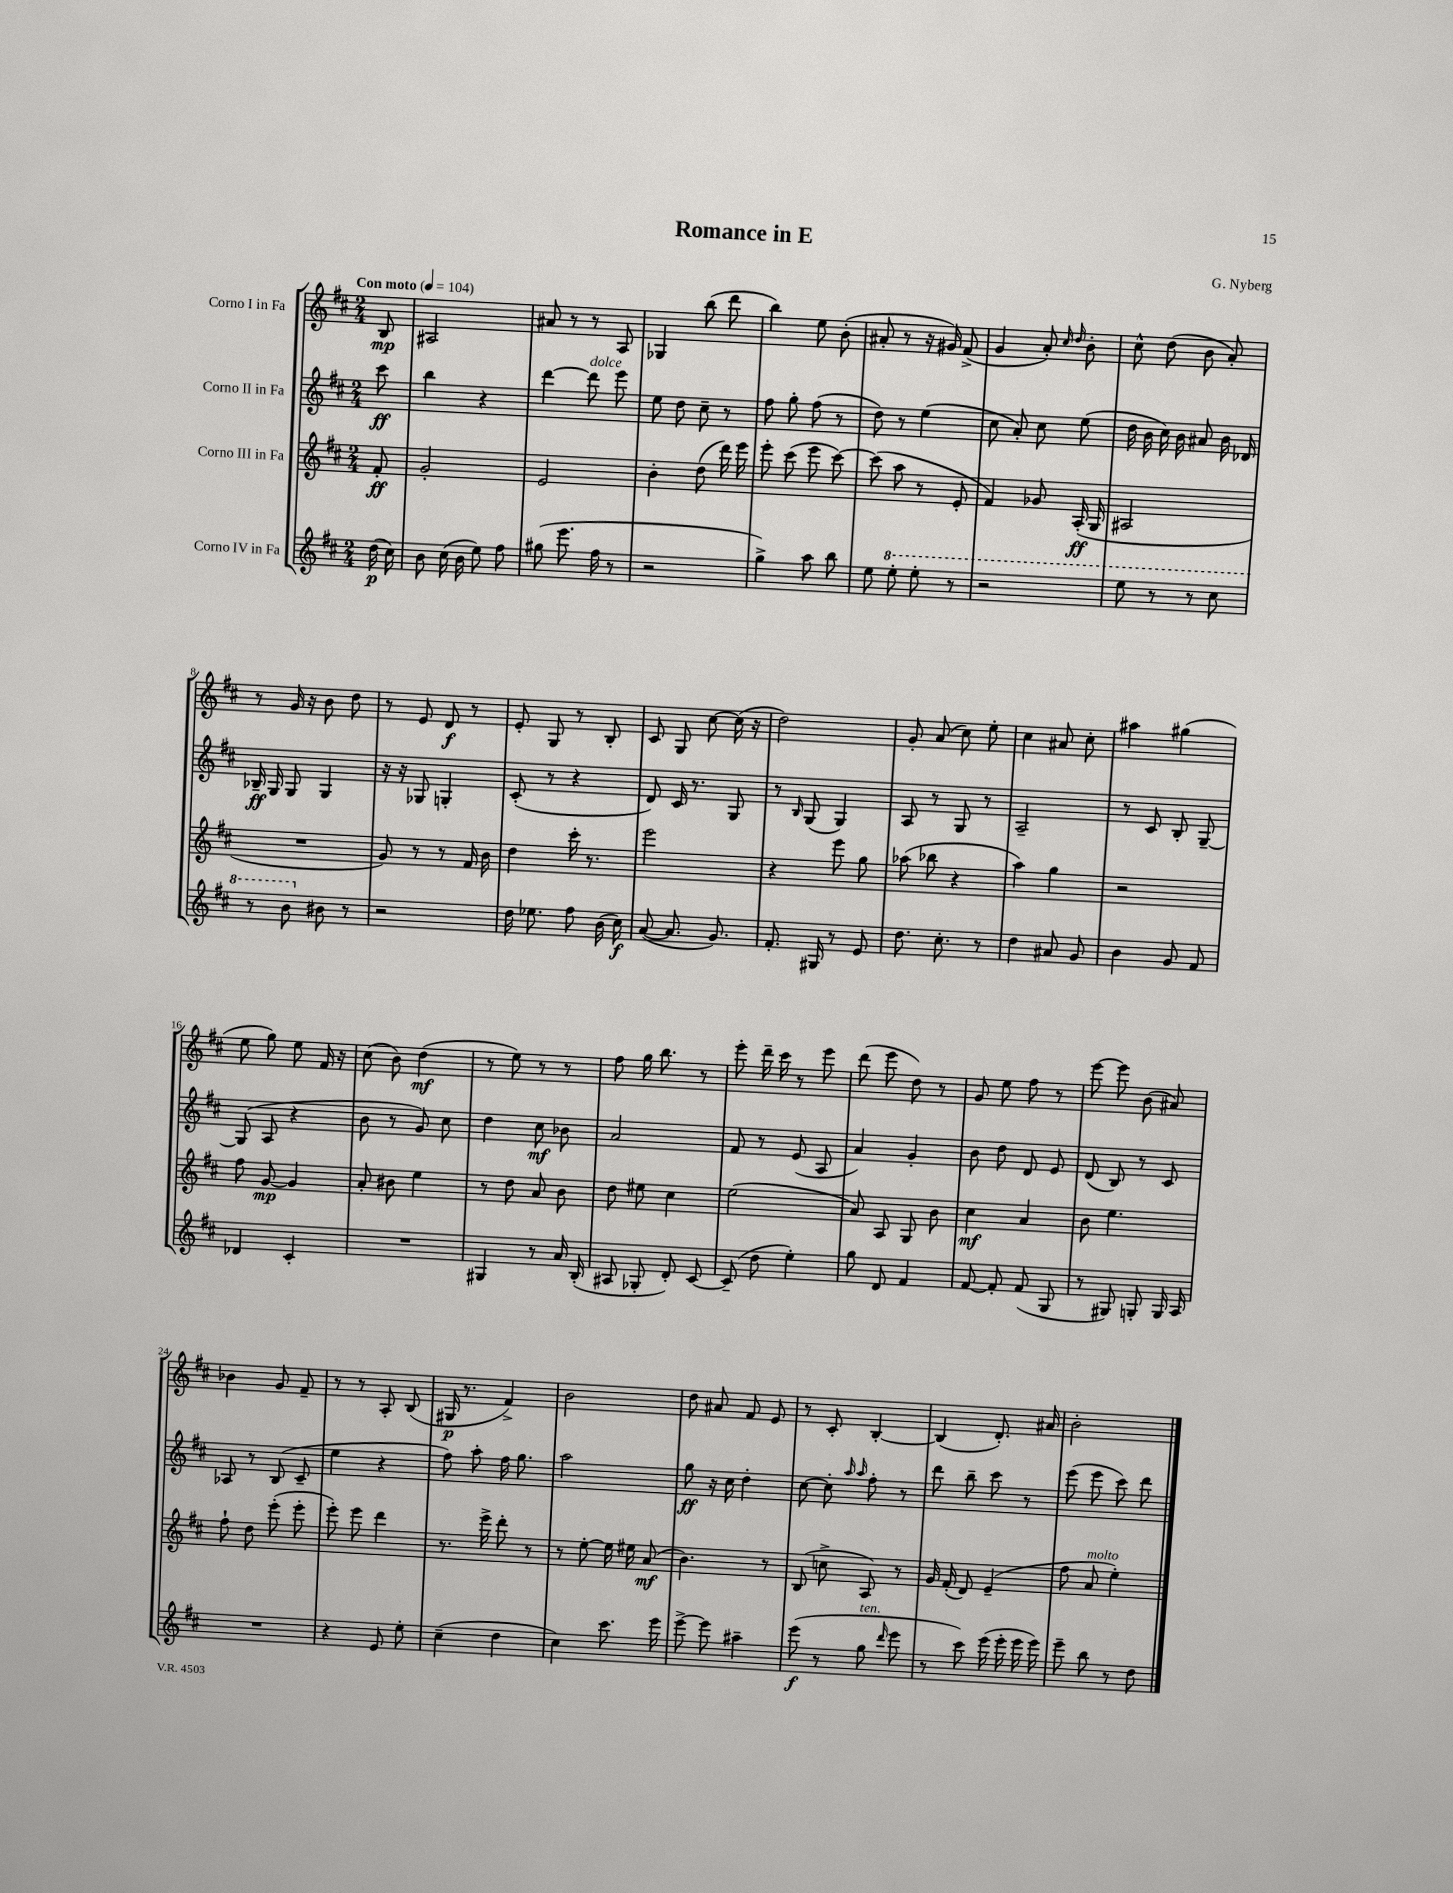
\header { title = "Romance in E" composer = "G. Nyberg" }
<<
\new StaffGroup <<
\new Staff = "s0" \with { instrumentName = "Corno I in Fa" } {
    \clef treble \key d \major \numericTimeSignature \time 2/4 \partial 8 \tempo "Con moto" 4 = 104
    \autoBeamOff b8\mp |
    ais2 |
    ais'8 r8 r8 a8 |
    ges4 b''8( d'''8 |
    b''4) e''8 b'8-.( |
    ais'8-. r8 r16 gis'16) fis'8->( |
    g'4 a'8-.) \grace { cis''16 d''16 } b'8-. |
    cis''8-^ d''8( b'8 a'8-.) |
    r8 g'16 r16 b'8 d''8 |
    r8 e'8 d'8\f r8 |
    e'8-. g8 r8 b8-. |
    cis'8 g8 cis''8~ cis''16( r16 |
    d''2) |
    g'8-. a'8( cis''8) e''8-. |
    cis''4 ais'8 cis''8-. |
    ais''4 gis''4( |
    e''8 g''8) e''8 fis'16 r16 |
    cis''8( b'8) d''4\mf( |
    r8 e''8) r8 r8 |
    fis''8 g''16 b''8. r8 |
    e'''8-. d'''16-- cis'''16 r8 e'''8 |
    d'''8( e'''8 d''8) r8 |
    g'8 e''8 fis''8 r8 |
    e'''8~ e'''8 b'8( ais'8) |
    bes'4 g'8 fis'8-- |
    r8 r8 a8-. b8( |
    gis16\p r8. fis'4->) |
    b'2 |
    d''8 ais'8 fis'8 e'8 |
    r8 cis'8-. b4~-. |
    b4( d'8.-.) ais'16 |
    b'2-. \bar "|." |
}
\new Staff = "s1" \with { instrumentName = "Corno II in Fa" } {
    \clef treble \key d \major \numericTimeSignature \time 2/4 \partial 8
    \autoBeamOff cis'''8\ff |
    b''4 r4 |
    d'''4~ d'''8^\markup { \italic "dolce" } e'''8 |
    e''8 d''8 cis''8-- r8 |
    fis''8 g''8-. fis''8( r8 |
    d''8) r8 e''4( |
    cis''8 a'8-.) cis''8 e''8( |
    d''16 b'16 cis''16) b'16 ais'8 b'16 des'16 |
    bes16--\ff g16 g8 g4 |
    r16 r16 ges8 g4-. |
    cis'8-.( r8 r4 |
    d'8) cis'16 r8. g8 |
    r8 \grace { b16 } g8( g4) |
    a8 r8 g8 r8 |
    a2-- |
    r8 cis'8 b8-. g8~-- |
    g8( a8 r4 |
    b'8 r8 g'8) cis''8 |
    d''4 cis''8\mf bes'8 |
    a'2 |
    fis'8 r8 e'8( a8 |
    a'4) g'4-. |
    b'8 d''8 d'8 e'8 |
    d'8( b8) r8 cis'8 |
    aes8 r8 b8( cis'8-- |
    e''4 r4 |
    fis''8) a''8-. fis''16 g''8. |
    a''2 |
    g''8\ff r16 cis''16 d''4-. |
    cis''8~ cis''8-. \grace { a''16 a''16 } fis''8-. r8 |
    d'''8 b''8-- cis'''8 r8 |
    e'''8( e'''8 cis'''8) d'''8 \bar "|." |
}
\new Staff = "s2" \with { instrumentName = "Corno III in Fa" } {
    \clef treble \key d \major \numericTimeSignature \time 2/4 \partial 8
    \autoBeamOff fis'8-.\ff |
    g'2-. |
    e'2 |
    b'4-. d''8( d'''16) e'''16 |
    e'''8-. cis'''8( e'''8 cis'''8~) |
    cis'''8( a''8 r8 e'8-. |
    fis'4) ges'8 a16-.\ff( g16 |
    ais2 |
    R2 |
    g'8) r8 r8 fis'16 b'16 |
    d''4 cis'''16-. r8. |
    e'''2 |
    r4 e'''8 g''8 |
    aes''8( bes''8 r4 |
    a''4) g''4 |
    r2 |
    fis''8 g'8~\mp g'4 |
    a'8-. bis'8 e''4 |
    r8 d''8 a'8 b'8 |
    d''8 eis''8 cis''4 |
    e''2( |
    a'8) a8 g8 b'8 |
    cis''4\mf a'4 |
    b'8 e''4. |
    fis''8-! d''8 e'''8-.( e'''8-. |
    e'''8-.) e'''8 d'''4 |
    r8. e'''16-> d'''8-. r8 |
    r8 e''8~-. e''16 eis''16 a'8\mf( |
    b'4.) r8 |
    b8( c''8-> a8) r8 |
    g'16 fis'16-.( d'8) e'4--( |
    fis''8 a'8^\markup { \italic "molto" } e''4-.) \bar "|." |
}
\new Staff = "s3" \with { instrumentName = "Corno IV in Fa" } {
    \clef treble \key d \major \numericTimeSignature \time 2/4 \partial 8
    \autoBeamOff d''16\p( cis''16) |
    b'8 cis''16( b'16 e''8) fis''8 |
    gis''8( e'''8. fis''16 r8 |
    r2 |
    g''4->) a''8 b''8 |
    e''8 \ottava #1 e'''8-. e'''8-. r8 |
    r2 |
    e'''8 r8 r8 cis'''8 |
    r8 b''8 \ottava #0 bis'8 r8 |
    r2 |
    d''16 ees''8. fis''8 b'16( cis''16\f) |
    a'8~( a'8. g'8.) |
    fis'8.-. gis16 r8 e'8 |
    d''8. cis''8.-. r8 |
    d''4 ais'8 g'8 |
    b'4 g'8 fis'8 |
    des'4 cis'4-. |
    R2 |
    gis4 r8 a'16 b16-.( |
    ais8 ges8-. d'8-.) cis'8~ |
    cis'8--( d''8 e''4-.) |
    g''8 d'8 fis'4 |
    fis'8~ fis'8-. fis'8( g8 |
    r8 gis8) g8-. g16 a16 |
    R2 |
    r4 e'8 e''8-. |
    cis''4--( d''4 |
    cis''4) cis'''8. e'''16 |
    e'''8~-> e'''8 ais''4-- |
    e'''8\f( r8 g''8^\markup { \italic "ten." } \grace { d'''16 } e'''8 |
    r8 cis'''8) e'''16( e'''16-. e'''16 e'''16) |
    e'''8-- b''8 r8 d''8 \bar "|." |
}
>>
>>
